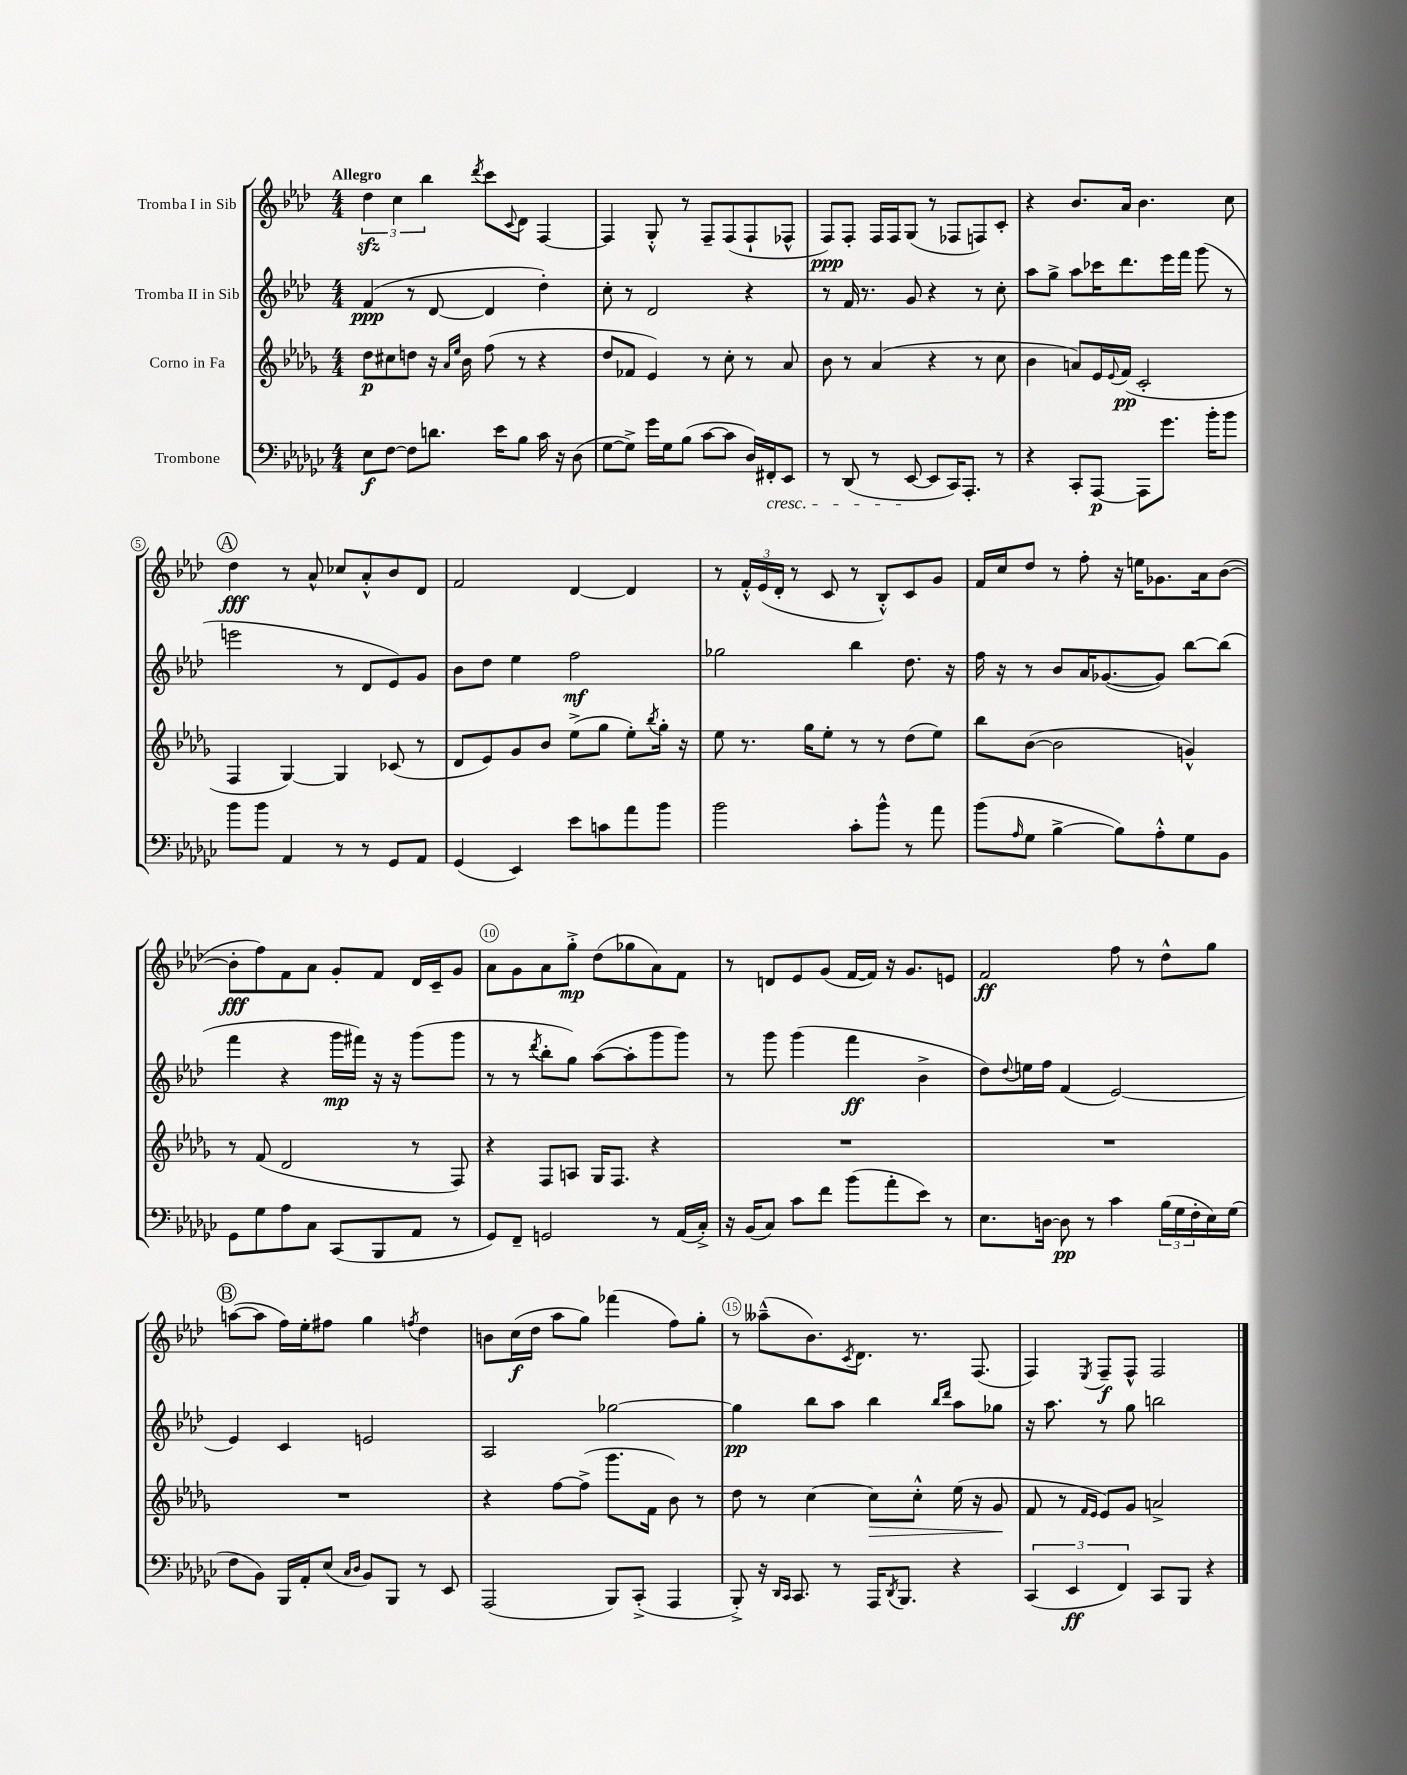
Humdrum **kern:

**kern	**dynam	**kern	**dynam	**kern	**dynam	**kern	**dynam
*part4	*part4	*part3	*part3	*part2	*part2	*part1	*part1
*staff4	*staff4	*staff3	*staff3	*staff2	*staff2	*staff1	*staff1
*I"Trombone	*	*I"Corno in Fa	*	*I"Tromba II in Sib	*	*I"Tromba I in Sib	*
*clefF4	*	*clefG2	*	*clefG2	*	*clefG2	*
*k[b-e-a-d-g-c-]	*	*k[b-e-a-d-g-]	*	*k[b-e-a-d-]	*	*k[b-e-a-d-]	*
*M4/4	*	*M4/4	*	*M4/4	*	*M4/4	*
=1	=1	=1	=1	=1	=1	=1	=1
!	!	!	!	!	!	!LO:TX:a:B:t=Allegro	!
8E-\L	f	8dd-\L	p	(4f/	ppp	6dd-zz\	.
[8F\J	.	8cc#X\	.	.	.	.	.
.	.	.	.	.	.	6cc\	.
8F\L]	.	8ddn\J	.	8r	.	.	.
.	.	.	.	.	.	6bb-\	.
8.dn\J	.	16r	.	[8d-/	.	.	.
.	.	16qqa-/LL	.	.	.	.	.
.	.	16qqee-/JJ	.	.	.	.	.
.	.	16b-\	.	.	.	.	.
.	.	.	.	.	.	8qddd-/	.
.	.	(8ff\	.	4d-/]	.	8ccc\L	.
16e-\KL	.	.	.	.	.	.	.
.	.	.	.	.	.	8qqc/	.
8B-\J	.	8r	.	.	.	8d-\J	.
16c-\	.	4r	.	4dd-'\)	.	[4F/	.
16r	.	.	.	.	.	.	.
(8D-\	.	.	.	.	.	.	.
=2	=2	=2	=2	=2	=2	=2	=2
[8G-\L	.	8dd-/L	.	8cc'\	.	4F/]	.
8G-^\J])	.	8f-X/J	.	8r	.	.	.
16g-\LL	.	4e-/)	.	2d-/	.	8G'^^/	.
16G-\J	.	.	.	.	.	.	.
(8B-\J	.	.	.	.	.	8r	.
[8c-\L	.	8r	.	.	.	8F~/L	.
8c-\J]	.	8cc'\	.	.	.	(8F/	.
16D-/LL)	.	8r	.	4r	.	8F`/	.
!LO:TX:b:i:t=cresc.	!	!	!	!	!	!	!
16FF#X'/J	.	.	.	.	.	.	.
8EE-/J	.	8a-/	.	.	.	8F-X^^/J	.
=3	=3	=3	=3	=3	=3	=3	=3
8r	.	8b-\	.	8r	.	8F/L)	ppp
(8DD-/	.	8r	.	16f/	.	8F'/J	.
.	.	.	.	8.r	.	.	.
8r	.	(4a-/	.	.	.	16F/LL	.
.	.	.	.	.	.	16F/J	.
[8EE-/	.	.	.	8g/	.	(8G/J	.
8EE-/L]	.	4r	.	4r	.	8r	.
16CC-/K)	.	.	.	.	.	8F-X/L	.
8.AAA-'/J	.	.	.	.	.	.	.
.	.	8r	.	8r	.	8Fn/)	.
8r	.	8cc\	.	8cc'\	.	8c'/J	.
=4	=4	=4	=4	=4	=4	=4	=4
4r	.	4b-\	.	8aa-\L	.	4r	.
.	.	.	.	8gg^\J	.	.	.
8CC-'/L	.	8an/L)	.	8aa-\L	.	8.b-/L	.
[8AAA-/J	p	16e-/L	.	16ccc-X\K	.	.	.
.	.	8qqe-/	.	.	.	.	.
.	.	(16f/JJ	pp	8.ddd-\	.	16a-/Jk	.
8AAA-\L]	.	2c'/	.	.	.	4.b-\	.
8.g-\J	.	.	.	16eee-\L	.	.	.
.	.	.	.	16fff\JJ	.	.	.
.	.	.	.	(8ggg\	.	.	.
16b-'\KL	.	.	.	.	.	.	.
8b-\J	.	.	.	8r	.	8cc\	.
!!LO:LB:g=z
!!LO:REH:place=s1:t=A
=5	=5	=5	=5	=5	=5	=5	=5
8b-\L	.	4F/	.	2eeen\	.	4dd-\	fff
8b-\J	.	.	.	.	.	.	.
4AA-/	.	[4G-/)	.	.	.	8r	.
.	.	.	.	.	.	8a-^^/	.
8r	.	4G-/]	.	8r	.	8cc-X/L	.
8r	.	.	.	8d-/L	.	8a-'^^/	.
8GG-/L	.	(8c-X/	.	8e-/)	.	8b-/	.
8AA-/J	.	8r	.	8g/J	.	8d-/J	.
=6	=6	=6	=6	=6	=6	=6	=6
(4GG-/	.	8d-/L	.	8b-\L	.	2f/	.
.	.	8e-/)	.	8dd-\J	.	.	.
4EE-/)	.	8g-/	.	4ee-\	.	.	.
.	.	8b-/J	.	.	.	.	.
8e-\L	.	(8ee-^\L	.	2ff\	mf	[4d-/	.
8cn\	.	8gg-\J	.	.	.	.	.
8a-\	.	8ee-'\L)	.	.	.	4d-/]	.
.	.	8qbb-/	.	.	.	.	.
8b-\J	.	16gg-'\Jk	.	.	.	.	.
.	.	16r	.	.	.	.	.
=7	=7	=7	=7	=7	=7	=7	=7
2b-\	.	8ee-\	.	2gg-X\	.	8r	.
.	.	8.r	.	.	.	24f'^^/LL	.
.	.	.	.	.	.	(24e-/	.
.	.	.	.	.	.	24d-'/JJ	.
.	.	.	.	.	.	8r	.
.	.	16gg-\KL	.	.	.	.	.
.	.	8ee-'\J	.	.	.	8c/	.
8c-'\L	.	8r	.	4bb-\	.	8r	.
8b-^^\J	.	8r	.	.	.	8B-'^^/L)	.
8r	.	(8dd-\L	.	8.dd-\	.	8c/	.
8a-\	.	8ee-\J)	.	.	.	8g/J	.
.	.	.	.	16r	.	.	.
=8	=8	=8	=8	=8	=8	=8	=8
(8b-\L	.	8bb-\L	.	16ff\	.	16f/LL	.
.	.	.	.	16r	.	16cc/J	.
16qqA-/	.	.	.	.	.	.	.
8G-\J	.	([8b-\J	.	8r	.	8dd-/J	.
[4B-^\	.	2b-\]	.	8b-/L	.	8r	.
.	.	.	.	16a-/K	.	8ff'\	.
.	.	.	.	([8.g-X/	.	.	.
8B-\L])	.	.	.	.	.	16r	.
.	.	.	.	.	.	16een\KL	.
8A-'^^\	.	.	.	8g-/J])	.	8.g-X\	.
8G-\	.	4gn^^/)	.	[8bb-\L	.	.	.
.	.	.	.	.	.	16a-\k	.
8BB-\J	.	.	.	(8bb-\J]	.	([8b-\J	.
!!LO:LB:g=z
=9	=9	=9	=9	=9	=9	=9	=9
8GG-\L	.	8r	.	4fff\	.	8b-'\L]	fff
8G-\	.	(8f/	.	.	.	8ff\)	.
8A-\	.	2d-/	.	4r	.	8f\	.
8C-\J	.	.	.	.	.	8a-\J	.
(8CC-/L	.	.	.	16ggg\LL	mp	8g'/L	.
.	.	.	.	16fff#X\JJ)	.	.	.
8BBB-/	.	.	.	16r	.	8f/J	.
.	.	.	.	16r	.	.	.
8AA-/J	.	8r	.	(8ggg\L	.	16d-/LL	.
.	.	.	.	.	.	16c~/J	.
8r	.	8F/)	.	8ggg\J	.	8g/J	.
=10	=10	=10	=10	=10	=10	=10	=10
8GG-/L)	.	4r	.	8r	.	8a-\L	.
8FF~/J	.	.	.	8r	.	8g\	.
.	.	.	.	8qddd-/	.	.	.
2GGn/	.	8F/L	.	8bb-'\L	.	8a-\	.
.	.	8An/J	.	8gg\J)	.	8gg'^\J	mp
.	.	16G-/KL	.	([8aa-\L	.	(8dd-\L	.
.	.	8.F/J	.	.	.	.	.
.	.	.	.	8aa-'\]	.	8gg-X\	.
8r	.	4r	.	8ggg\	.	8a-\)	.
(16AA-/LL	.	.	.	8ggg\J)	.	8f\J	.
16C-'^/JJ)	.	.	.	.	.	.	.
=11	=11	=11	=11	=11	=11	=11	=11
16r	.	1r	.	8r	.	8r	.
(16BB-/KL	.	.	.	.	.	.	.
8C-/J)	.	.	.	8ggg\	.	8dn/L	.
8c-\L	.	.	.	(4ggg\	.	8e-/	.
8f\J	.	.	.	.	.	(8g/J	.
(8b-\L	.	.	.	4fff\	ff	[16f/LL	.
.	.	.	.	.	.	16f/JJ])	.
8a-'\	.	.	.	.	.	16r	.
.	.	.	.	.	.	8.g/L	.
8e-\J)	.	.	.	4b-^\	.	.	.
8r	.	.	.	.	.	8en/J	.
=12	=12	=12	=12	=12	=12	=12	=12
8.E-\L	.	1r	.	8dd-\L)	.	2f/	ff
.	.	.	.	8qqdd-/	.	.	.
.	.	.	.	16een\L	.	.	.
[16Dn\Jk	.	.	.	16ff\JJ	.	.	.
8D\]	pp	.	.	(4f/	.	.	.
8r	.	.	.	.	.	.	.
4c-\	.	.	.	[2e-/)	.	8ff\	.
.	.	.	.	.	.	8r	.
(24B-\LL	.	.	.	.	.	8dd-^^\L	.
24G-\	.	.	.	.	.	.	.
24F'\	.	.	.	.	.	.	.
16E-\)	.	.	.	.	.	8gg\J	.
(16G-\JJ	.	.	.	.	.	.	.
!!LO:LB:g=z
!!LO:REH:place=s1:t=B
=13	=13	=13	=13	=13	=13	=13	=13
8F\L	.	1r	.	4e-/]	.	([8aan\L	.
8BB-\J)	.	.	.	.	.	8aa\J]	.
16BBB-/LL	.	.	.	4c/	.	16ff\LL)	.
16AA-'/J	.	.	.	.	.	16ee-'\J	.
(8E-/J	.	.	.	.	.	8ff#X\J	.
16qqC-/LL	.	.	.	.	.	.	.
16qqD-/JJ	.	.	.	.	.	.	.
8BB-/L)	.	.	.	2en/	.	4gg\	.
8BBB-/J	.	.	.	.	.	.	.
.	.	.	.	.	.	8qffn/	.
8r	.	.	.	.	.	4dd-\	.
8EE-/	.	.	.	.	.	.	.
=14	=14	=14	=14	=14	=14	=14	=14
(2AAA-/	.	4r	.	2A-/	.	8bn\L	.
.	.	.	.	.	.	(16cc\L	f
.	.	.	.	.	.	16dd-\JJ	.
.	.	[8ff\L	.	.	.	8aa-\L	.
.	.	(8ff^\J]	.	.	.	8gg\J)	.
8BBB-/L)	.	8.ggg-\L	.	[2gg-X\	.	(4fff-X\	.
(8CC-'^/J	.	.	.	.	.	.	.
.	.	16f\Jk	.	.	.	.	.
4AAA-/	.	8b-\)	.	.	.	8ff\L)	.
.	.	8r	.	.	.	8gg'\J	.
=15	=15	=15	=15	=15	=15	=15	=15
8BBB-'^/)	.	8dd-\	.	4gg-\]	pp	8r	.
16r	.	8r	.	.	.	(8aa--X~^^\L	.
16qqDD-/LL	.	.	.	.	.	.	.
16qqCC-/JJ	.	.	.	.	.	.	.
8.CC-/	.	.	.	.	.	.	.
.	.	[4cc\	.	8bb-\L	.	8.b-\)	.
8r	.	.	.	8aa-\J	.	.	.
.	.	.	.	.	.	8qc/	.
.	.	.	.	.	.	8.d-\J	.
!	!	!	!LO:HP:b	!	!	!	!
16AAA-/KL	.	8cc\L]	>	4bb-\	.	.	.
8qDD-/	.	.	.	.	.	.	.
8.BBB-/J	.	.	.	.	.	.	.
.	.	8cc'^^\J	.	.	.	8.r	.
.	.	.	.	16qqbb-/LL	.	.	.
.	.	.	.	16qqddd-/JJ	.	.	.
4r	.	(16ee-\	.	8aa-\L	.	.	.
.	.	16r	.	.	.	(8.F/	.
.	.	8g-/	.	8gg-X\J	.	.	.
.	.	.	]	.	.	.	.
=16	=16	=16	=16	=16	=16	=16	=16
(6CC-/	.	8f/	.	16r	.	4F/)	.
.	.	.	.	8.aa-\	.	.	.
.	.	8r	.	.	.	.	.
6EE-/	ff	.	.	.	.	.	.
.	.	16qqf/LL	.	.	.	.	.
.	.	16qqe-/JJ	.	.	.	8qE-/	.
.	.	8e-/L)	.	8r	.	8F~/L	f
6FF/)	.	.	.	.	.	.	.
.	.	8g-/J	.	8gg\	.	8F^^/J	.
8CC-/L	.	2an^/	.	2bbn\	.	2F/	.
8BBB-/J	.	.	.	.	.	.	.
4r	.	.	.	.	.	.	.
==	==	==	==	==	==	==	==
*-	*-	*-	*-	*-	*-	*-	*-
